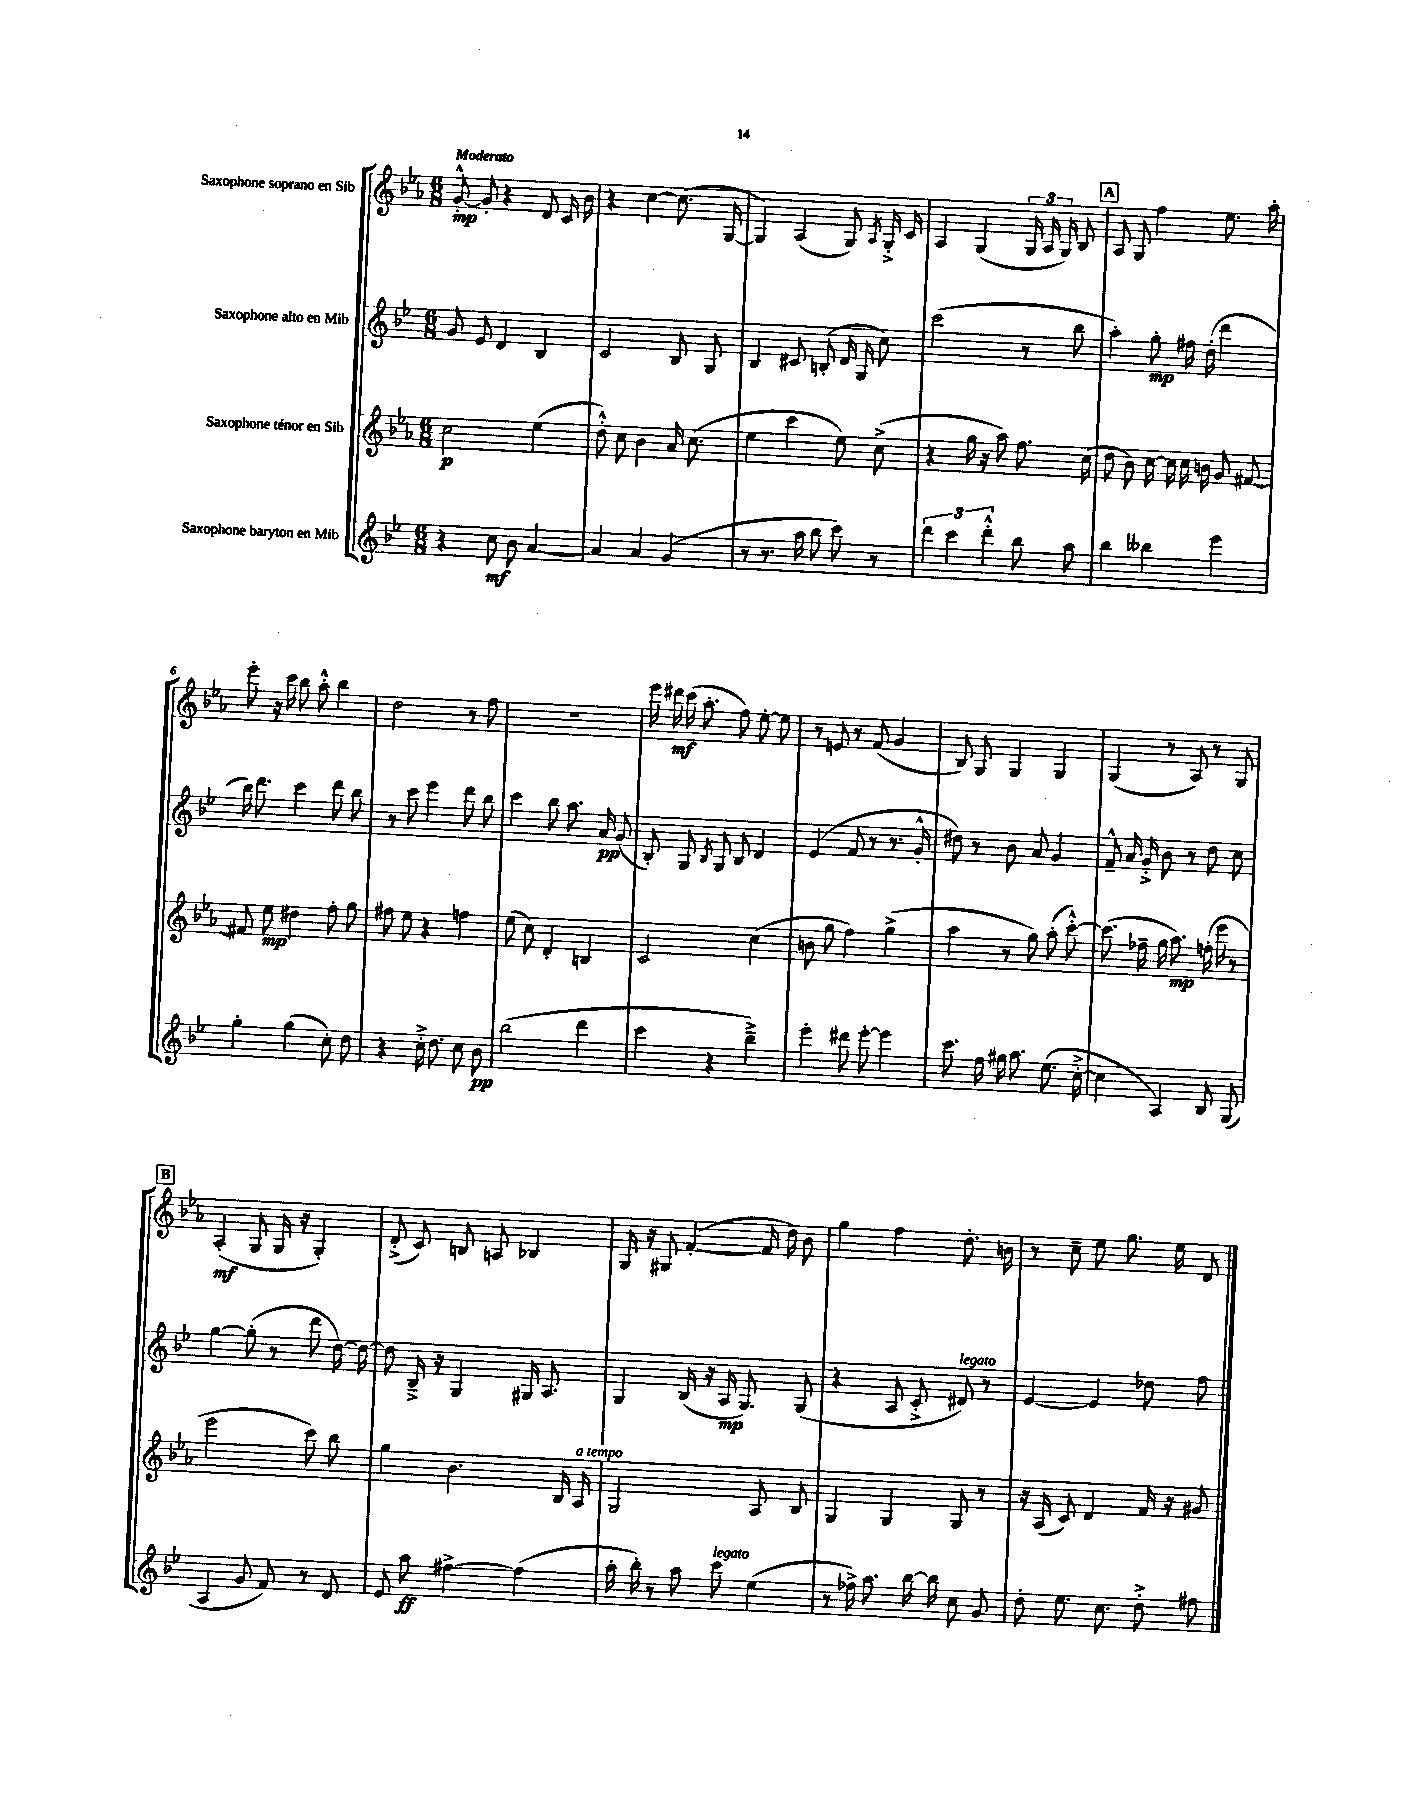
<<
\new StaffGroup <<
\new Staff = "s0" \with { instrumentName = "Saxophone soprano en Sib" } {
    \clef treble \key ees \major \numericTimeSignature \time 6/8 \tempo "Moderato"
    \autoBeamOff g'8~-.-^\mp g'8-. r4 d'8 c'16 bes'16 |
    r4 c''4~ c''8.( g16~ |
    g4) aes4( g8) \acciaccatura { aes8 } g16-.-> c'16 |
    aes4 g4( \tuplet 3/2 { g16 aes16 g16) } bes8 |
    \mark \markup { \box "A" } aes8 g8 f''4 ees''8. aes''16-. |
    ees'''8-. r16 c'''16 bes''8 aes''8-.-^ bes''4 |
    d''2 r8 f''8 |
    R2. |
    ees'''16 dis'''16\mf c'''16( aes''8.-. f''8) ees''8~-. ees''8 |
    r8 e'8 r8 f'8( g'4 |
    bes8) g8 g4 g4 |
    g4( r8 aes8) r8 g8 |
    \mark \markup { \box "B" } aes4-.\mf( g8 g16 r16 g4-.) |
    d'8-.->( c'8) b8 a8 bes4 |
    g16 r16 gis8 f'4~-.( f'16 d''16) bes'8 |
    g''4 f''4 d''8.-. b'16 |
    r8 c''8-- ees''8 g''8. ees''16 d'8 \bar "|." |
}
\new Staff = "s1" \with { instrumentName = "Saxophone alto en Mib" } {
    \clef treble \key bes \major \numericTimeSignature \time 6/8
    \autoBeamOff g'8 ees'8 d'4 bes4 |
    c'2 bes8 g8 |
    bes4 cis'8 b8-.( d'16 g16 c''8) |
    c'''2( r8 bes''8 |
    \mark \markup { \box "A" } a''4-.) g''8-.\mp fis''16 d''16-.( d'''4 |
    bes''16) d'''8. c'''4 d'''8 bes''8 |
    r8 c'''8 ees'''4 d'''8 bes''8 |
    c'''4 bes''8 a''8. a'16\pp g'8( |
    bes8-.) g8 \acciaccatura { bes8 } g8 bes8 d'4 |
    ees'4( f'8 r8 r8. g'16-.-^ |
    dis''8) r8 bes'8 a'8 g'4 |
    f'8---^ a'16 g'16-.-> bes'8 r8 d''8 c''8 |
    \mark \markup { \box "B" } g''4~ g''8-.( r8 d'''8 d''16~) d''16~ |
    d''8 bes16---> r16 g4 gis16 a8. |
    g4 bes16( r16 a16\mp g8.) g8( |
    r4 a8 c'8-.-> dis'8^\markup { \italic "legato" }) r8 |
    ees'4~ ees'4 des''8 f''8 \bar "|." |
}
\new Staff = "s2" \with { instrumentName = "Saxophone ténor en Sib" } {
    \clef treble \key ees \major \numericTimeSignature \time 6/8
    \autoBeamOff c''2\p ees''4( |
    d''8-.-^) c''8 bes'4 aes'16 c''8.( |
    ees''4 c'''4 ees''8) c''8->( |
    r4 g''16 r16 aes''8) f''8. c''16( |
    \mark \markup { \box "A" } d''8 bes'8) c''16~ c''16 c''16 b'16 g'8 fis'8~ |
    fis'8 ees''8\mp dis''4 f''8-. g''8 |
    fis''8 ees''8 r4 f''4 |
    ees''8( c''8) d'4-. b4 |
    c'2 c''4( |
    b'8 g''8 f''4) g''4->( |
    aes''4 r8 g''8) aes''8-.( c'''8~-.-^) |
    c'''8.( fes''16-- g''16 aes''8.\mp) f''16-.( ees'''16 r8 |
    \mark \markup { \box "B" } ees'''2 c'''8) bes''8 |
    g''4 bes'4. bes16 aes16^\markup { \italic "a tempo" } |
    g2 aes8 bes8 |
    g4 g4 g8 r8 |
    r16 aes16( c'8) d'4 f'16 r16 gis'8 \bar "|." |
}
\new Staff = "s3" \with { instrumentName = "Saxophone baryton en Mib" } {
    \clef treble \key bes \major \numericTimeSignature \time 6/8
    \autoBeamOff r4 c''8\mf bes'8 a'4~ |
    a'4 a'4 g'4( |
    r8 r8. a''16 bes''8 c'''8) r8 |
    \tuplet 3/2 { d'''4 c'''4 d'''4-.-^ } bes''8 a''8 |
    \mark \markup { \box "A" } bes''4 beses''4 ees'''4 |
    g''4-. g''4( c''8-.) d''8 |
    r4 c''16-.-> d''8. c''8 bes'8\pp |
    bes''2( d'''4 |
    c'''4 r4 bes''4--->) |
    ees'''4-. dis'''8 ees'''8~-. ees'''4 |
    c'''8. f''16 gis''16 a''8. ees''8.( c''16~-.-> |
    c''4 a4) bes8 g8( |
    \mark \markup { \box "B" } a4 g'8 f'8) r8 d'8 |
    ees'8 a''8\ff fis''4~-> fis''4( |
    a''16-. bes''16-.) r8 a''8 c'''8^\markup { \italic "legato" } ees''4( |
    r8 fes''16->) a''8. bes''16~ bes''16 c''8 g'8 |
    d''8-. ees''8. c''8. d''8-.-> fis''8 \bar "|." |
}
>>
>>
